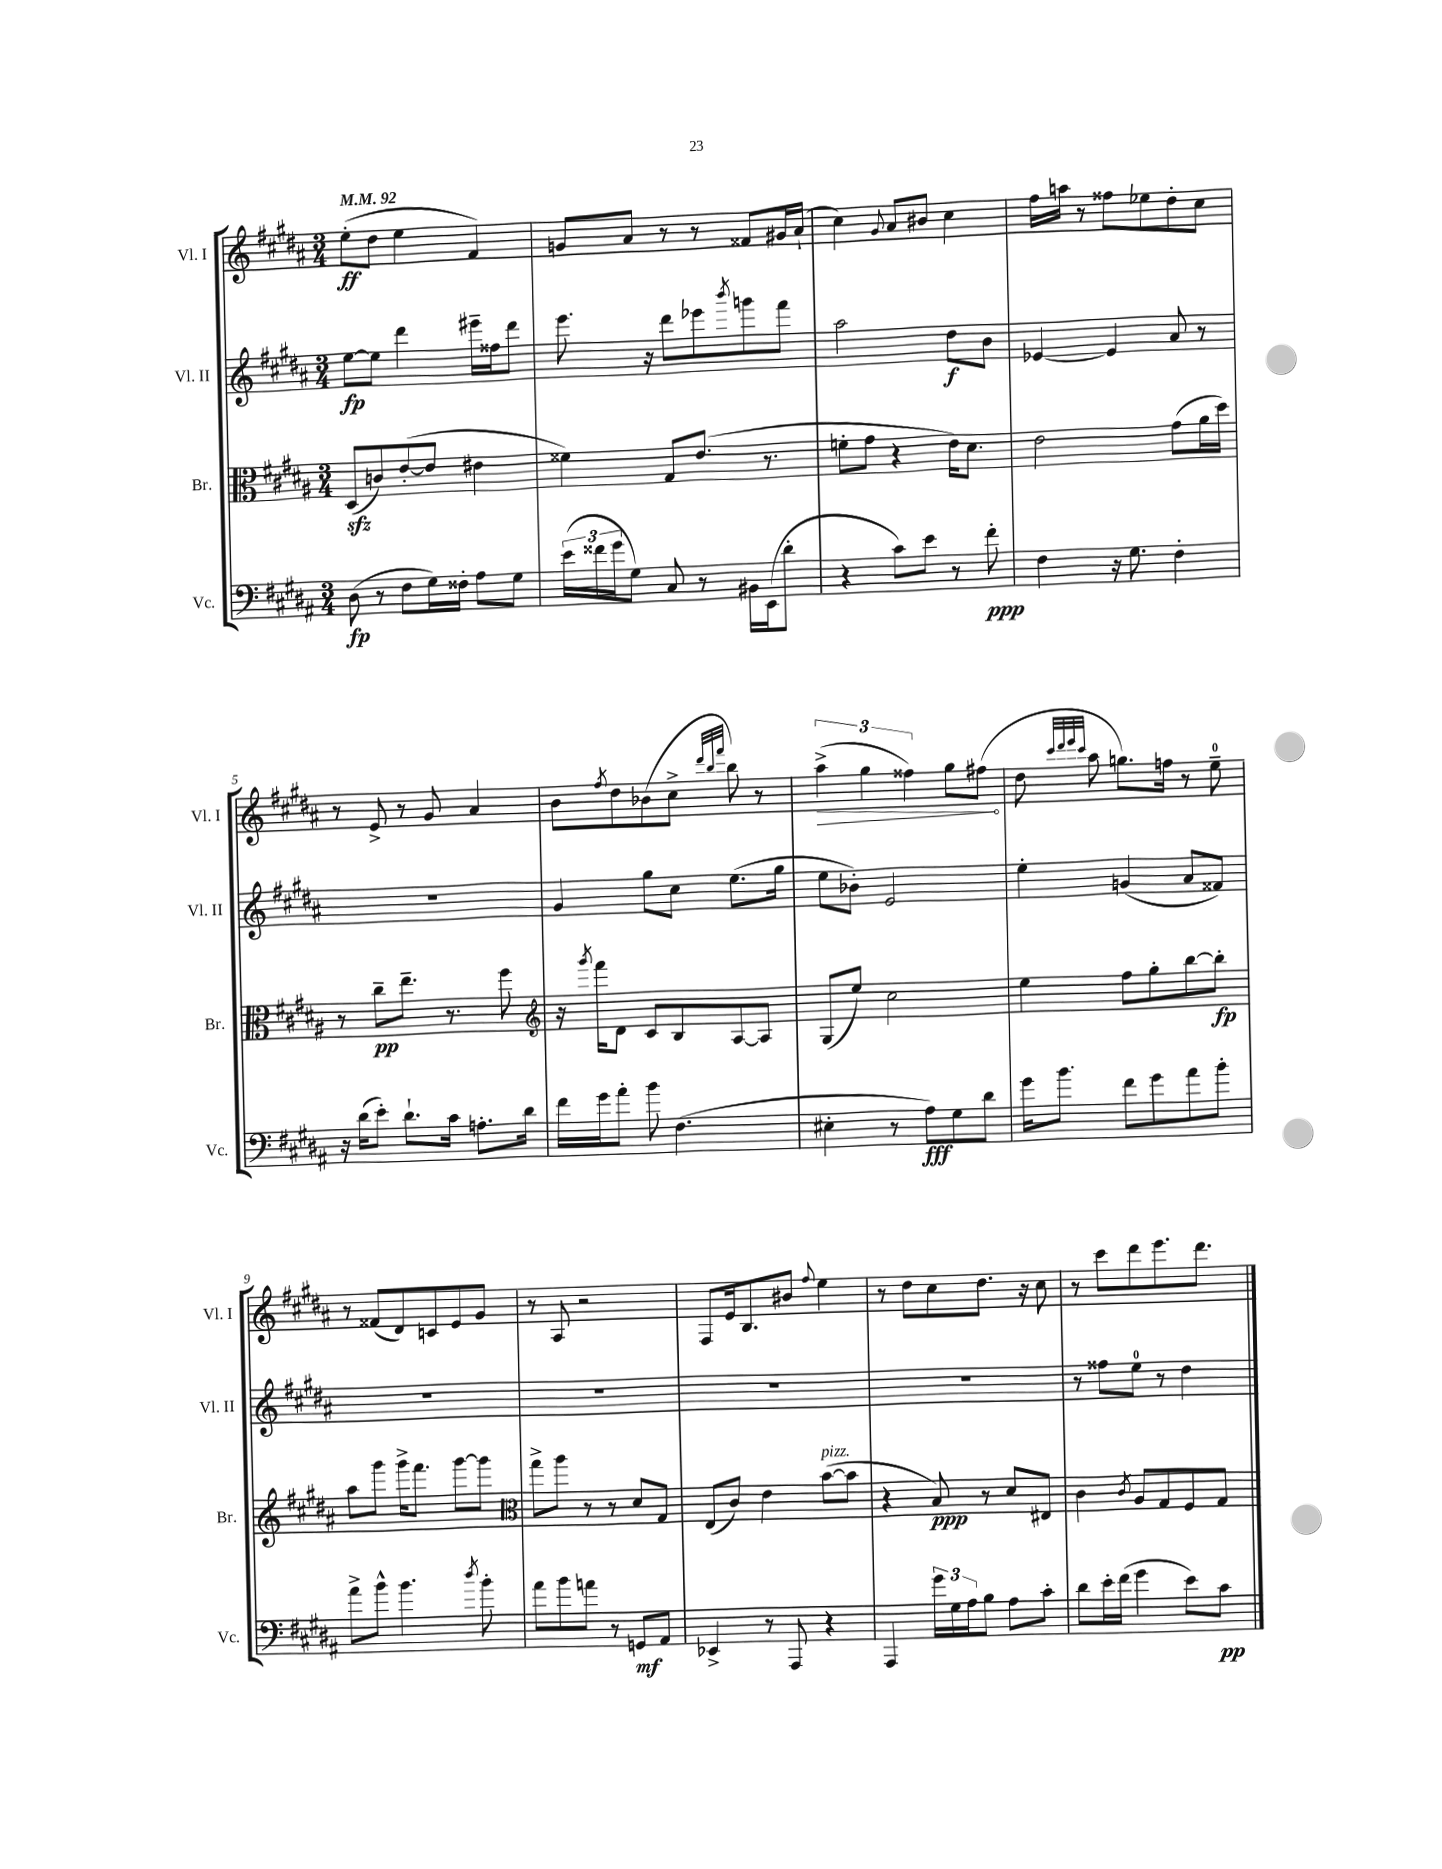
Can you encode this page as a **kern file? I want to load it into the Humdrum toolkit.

**kern	**dynam	**kern	**dynam	**kern	**dynam	**kern	**dynam
*part4	*part4	*part3	*part3	*part2	*part2	*part1	*part1
*staff4	*staff4	*staff3	*staff3	*staff2	*staff2	*staff1	*staff1
*I"Vc.	*	*I"Br.	*	*I"Vl. II	*	*I"Vl. I	*
*I'Vc.	*	*I'Br.	*	*I'Vl. II	*	*I'Vl. I	*
*clefF4	*	*clefC3	*	*clefG2	*	*clefG2	*
*k[f#c#g#d#a#]	*	*k[f#c#g#d#a#]	*	*k[f#c#g#d#a#]	*	*k[f#c#g#d#a#]	*
*M3/4	*	*M3/4	*	*M3/4	*	*M3/4	*
*MM92	*	*MM92	*	*MM92	*	*MM92	*
=1	=1	=1	=1	=1	=1	=1	=1
(8D#\	fp	(8D#zz/L	.	[8ee\L	fp	(8ee'\L	ff
8r	.	8cn/)	.	8ee\J]	.	8dd#\J	.
8F#\L	.	([8e'/	.	4ddd#\	.	4ee\	.
16G#\L)	.	8e/J]	.	.	.	.	.
16F##X'\JJ	.	.	.	.	.	.	.
8A#\L	.	4e#X\	.	16eee#X~\LL	.	4f#/)	.
.	.	.	.	16ff##X\J	.	.	.
8G#\J	.	.	.	8ddd#\J	.	.	.
=2	=2	=2	=2	=2	=2	=2	=2
(24e\LL	.	4f##X\)	.	8.eee\	.	8gn/L	.
24f##X\	.	.	.	.	.	.	.
24g#\J	.	.	.	.	.	.	.
8G#\J)	.	.	.	.	.	8a#/J	.
.	.	.	.	16r	.	.	.
8C#/	.	8G#/L	.	8ddd#\L	.	8r	.
8r	.	(8.e/J	.	8eee-X\	.	8r	.
.	.	.	.	8qbbb/	.	.	.
16BB#X\LL	.	.	.	8gggn\	.	8f##X/L	.
(16EE\J	.	8.r	.	.	.	.	.
8d#'\J	.	.	.	8fff#\J	.	16g#X/L	.
.	.	.	.	.	.	(16a#`/JJ	.
=3	=3	=3	=3	=3	=3	=3	=3
4r	.	8fn'\L	.	2aa#\	.	4cc#\)	.
.	.	8g#\J	.	.	.	.	.
.	.	.	.	.	.	8qqg#/	.
8c#\L)	.	4r	.	.	.	8a#/L	.
8e\J	.	.	.	.	.	8b#X/J	.
8r	.	16e\KL)	.	8dd#\L	f	4cc#\	.
.	.	8.d#\J	.	.	.	.	.
8f#'\	ppp	.	.	8b\J	.	.	.
=4	=4	=4	=4	=4	=4	=4	=4
4F#\	.	2e\	.	[4e-X/	.	16ff#\LL	.
.	.	.	.	.	.	16aan\JJ	.
.	.	.	.	.	.	8r	.
16r	.	.	.	4e-/]	.	8ff##X\L	.
8.G#\	.	.	.	.	.	.	.
.	.	.	.	.	.	8ee-X\	.
4F#'\	.	(8g#\L	.	8a#/	.	8dd#'\	.
.	.	16a#\L	.	8r	.	8cc#\J	.
.	.	16dd#\JJ)	.	.	.	.	.
!!LO:LB:g=z
=5	=5	=5	=5	=5	=5	=5	=5
16r	.	8r	.	2.r	.	8r	.
(16d#\KL	.	.	.	.	.	.	.
8e'\J)	.	8cc#~\L	pp	.	.	8e^/	.
8.d#`\L	.	8.ee~\J	.	.	.	8r	.
.	.	.	.	.	.	8g#/	.
16c#\Jk	.	8.r	.	.	.	.	.
8.An'\L	.	.	.	.	.	4a#/	.
.	.	8ff#\	.	.	.	.	.
16d#\Jk	.	.	.	.	.	.	.
=6	=6	=6	=6	=6	=6	=6	=6
*	*	*clefG2	*	*	*	*	*
16f#\LL	.	16r	.	4g#/	.	8b\L	.
.	.	8qggg#/	.	.	.	.	.
16g#\J	.	16fff#\KL	.	.	.	.	.
.	.	.	.	.	.	8qff#/	.
8a#'\J	.	8d#\J	.	.	.	8dd#\	.
8b\	.	8c#/L	.	8gg#\L	.	(8b-X\	.
(4.F#\	.	8B/	.	8cc#\J	.	8cc#^\J	.
.	.	.	.	.	.	32qqddd#/LLL	.
.	.	.	.	.	.	32qqbb/	.
.	.	.	.	.	.	32qqfff#/JJJ	.
.	.	[8A#/	.	(8.ee\L	.	8bb\)	.
.	.	8A#/J]	.	.	.	8r	.
.	.	.	.	16gg#\Jk	.	.	.
=7	=7	=7	=7	=7	=7	=7	=7
!	!	!	!	!	!	!	!LO:HP:b
4E#X'\	.	(8G#/L	.	8ee\L	.	(6aa#^\	>
.	.	8ee/J)	.	8b-X'\J)	.	.	.
.	.	.	.	.	.	6gg#\	.
8r	.	2cc#\	.	2e/	.	.	.
.	.	.	.	.	.	6ff##X\)	.
8A#\L)	fff	.	.	.	.	.	.
8G#\	.	.	.	.	.	8gg#\L	.
8d#\J	.	.	.	.	.	(8ff#X\J	.
.	.	.	.	.	.	.	]
=8	=8	=8	=8	=8	=8	=8	=8
16g#\KL	.	4ee\	.	4ee'\	.	8dd#\	.
8.b\J	.	.	.	.	.	.	.
.	.	.	.	.	.	32qqccc#/LLL	.
.	.	.	.	.	.	32qqddd#/	.
.	.	.	.	.	.	32qqeee/	.
.	.	.	.	.	.	32qqccc#/JJJ	.
.	.	.	.	.	.	8aa#\	.
8f#\L	.	8ff#\L	.	(4gn/	.	8.ggn\L)	.
8g#\	.	8gg#'\	.	.	.	.	.
.	.	.	.	.	.	16ffn\Jk	.
8a#\	.	[8bb\	.	8a#/L	.	8r	.
8b'\J	.	8bb'\J]	fp	8f##X/J)	.	8ee~\	.
!!LO:LB:g=z
=9	=9	=9	=9	=9	=9	=9	=9
8a#^\L	.	8aa#\L	.	2.r	.	8r	.
8b^^\J	.	8ggg#\J	.	.	.	(8f##X/L	.
4.b\	.	16ggg#^\KL	.	.	.	8d#/)	.
.	.	8.fff#\J	.	.	.	.	.
.	.	.	.	.	.	8cn/	.
.	.	[8ggg#\L	.	.	.	8e/	.
8qdd#/	.	.	.	.	.	.	.
8b'\	.	8ggg#\J]	.	.	.	8g#/J	.
=10	=10	=10	=10	=10	=10	=10	=10
*	*	*clefC3	*	*	*	*	*
8a#\L	.	8gg#^\L	.	2.r	.	8r	.
8b\	.	8aa#\J	.	.	.	8A#/	.
8an\J	.	8r	.	.	.	2r	.
8r	.	8r	.	.	.	.	.
8GGn/L	mf	8d#/L	.	.	.	.	.
8AA#/J	.	8G#/J	.	.	.	.	.
=11	=11	=11	=11	=11	=11	=11	=11
4EE-X^/	.	(8E/L	.	2.r	.	8F#/L	.
.	.	8c#/J)	.	.	.	16e/k	.
.	.	.	.	.	.	8.B/	.
8r	.	4e\	.	.	.	.	.
8AAA#/	.	.	.	.	.	8b#X/J	.
.	.	.	.	.	.	8qqff#/	.
!	!	!LO:TX:a:i:t=pizz.	!	!	!	!	!
4r	.	([8b\L	.	.	.	4ee\	.
.	.	8b\J]	.	.	.	.	.
=12	=12	=12	=12	=12	=12	=12	=12
4AAA#/	.	4r	.	2.r	.	8r	.
.	.	.	.	.	.	8dd#\L	.
24g#\LL	.	8B/)	ppp	.	.	8cc#\	.
24G#\	.	.	.	.	.	.	.
24A#\J	.	.	.	.	.	.	.
8B\J	.	8r	.	.	.	8.dd#\J	.
8A#\L	.	8d#/L	.	.	.	.	.
.	.	.	.	.	.	16r	.
8c#'\J	.	8E#X/J	.	.	.	8cc#\	.
=13	=13	=13	=13	=13	=13	=13	=13
8d#\L	.	4c#\	.	8r	.	8r	.
16e'\L	.	.	.	8ff##X\L	.	8ccc#\L	.
(16f#\JJ	.	.	.	.	.	.	.
.	.	8qc#/	.	.	.	.	.
4g#\	.	8A#/L	.	8ee\J	.	8ddd#\	.
.	.	8G#/	.	8r	.	8.eee\	.
8e\L)	.	8F#/	.	4dd#\	.	.	.
.	.	.	.	.	.	8.ddd#\J	.
8c#\J	pp	8G#/J	.	.	.	.	.
==	==	==	==	==	==	==	==
*-	*-	*-	*-	*-	*-	*-	*-
